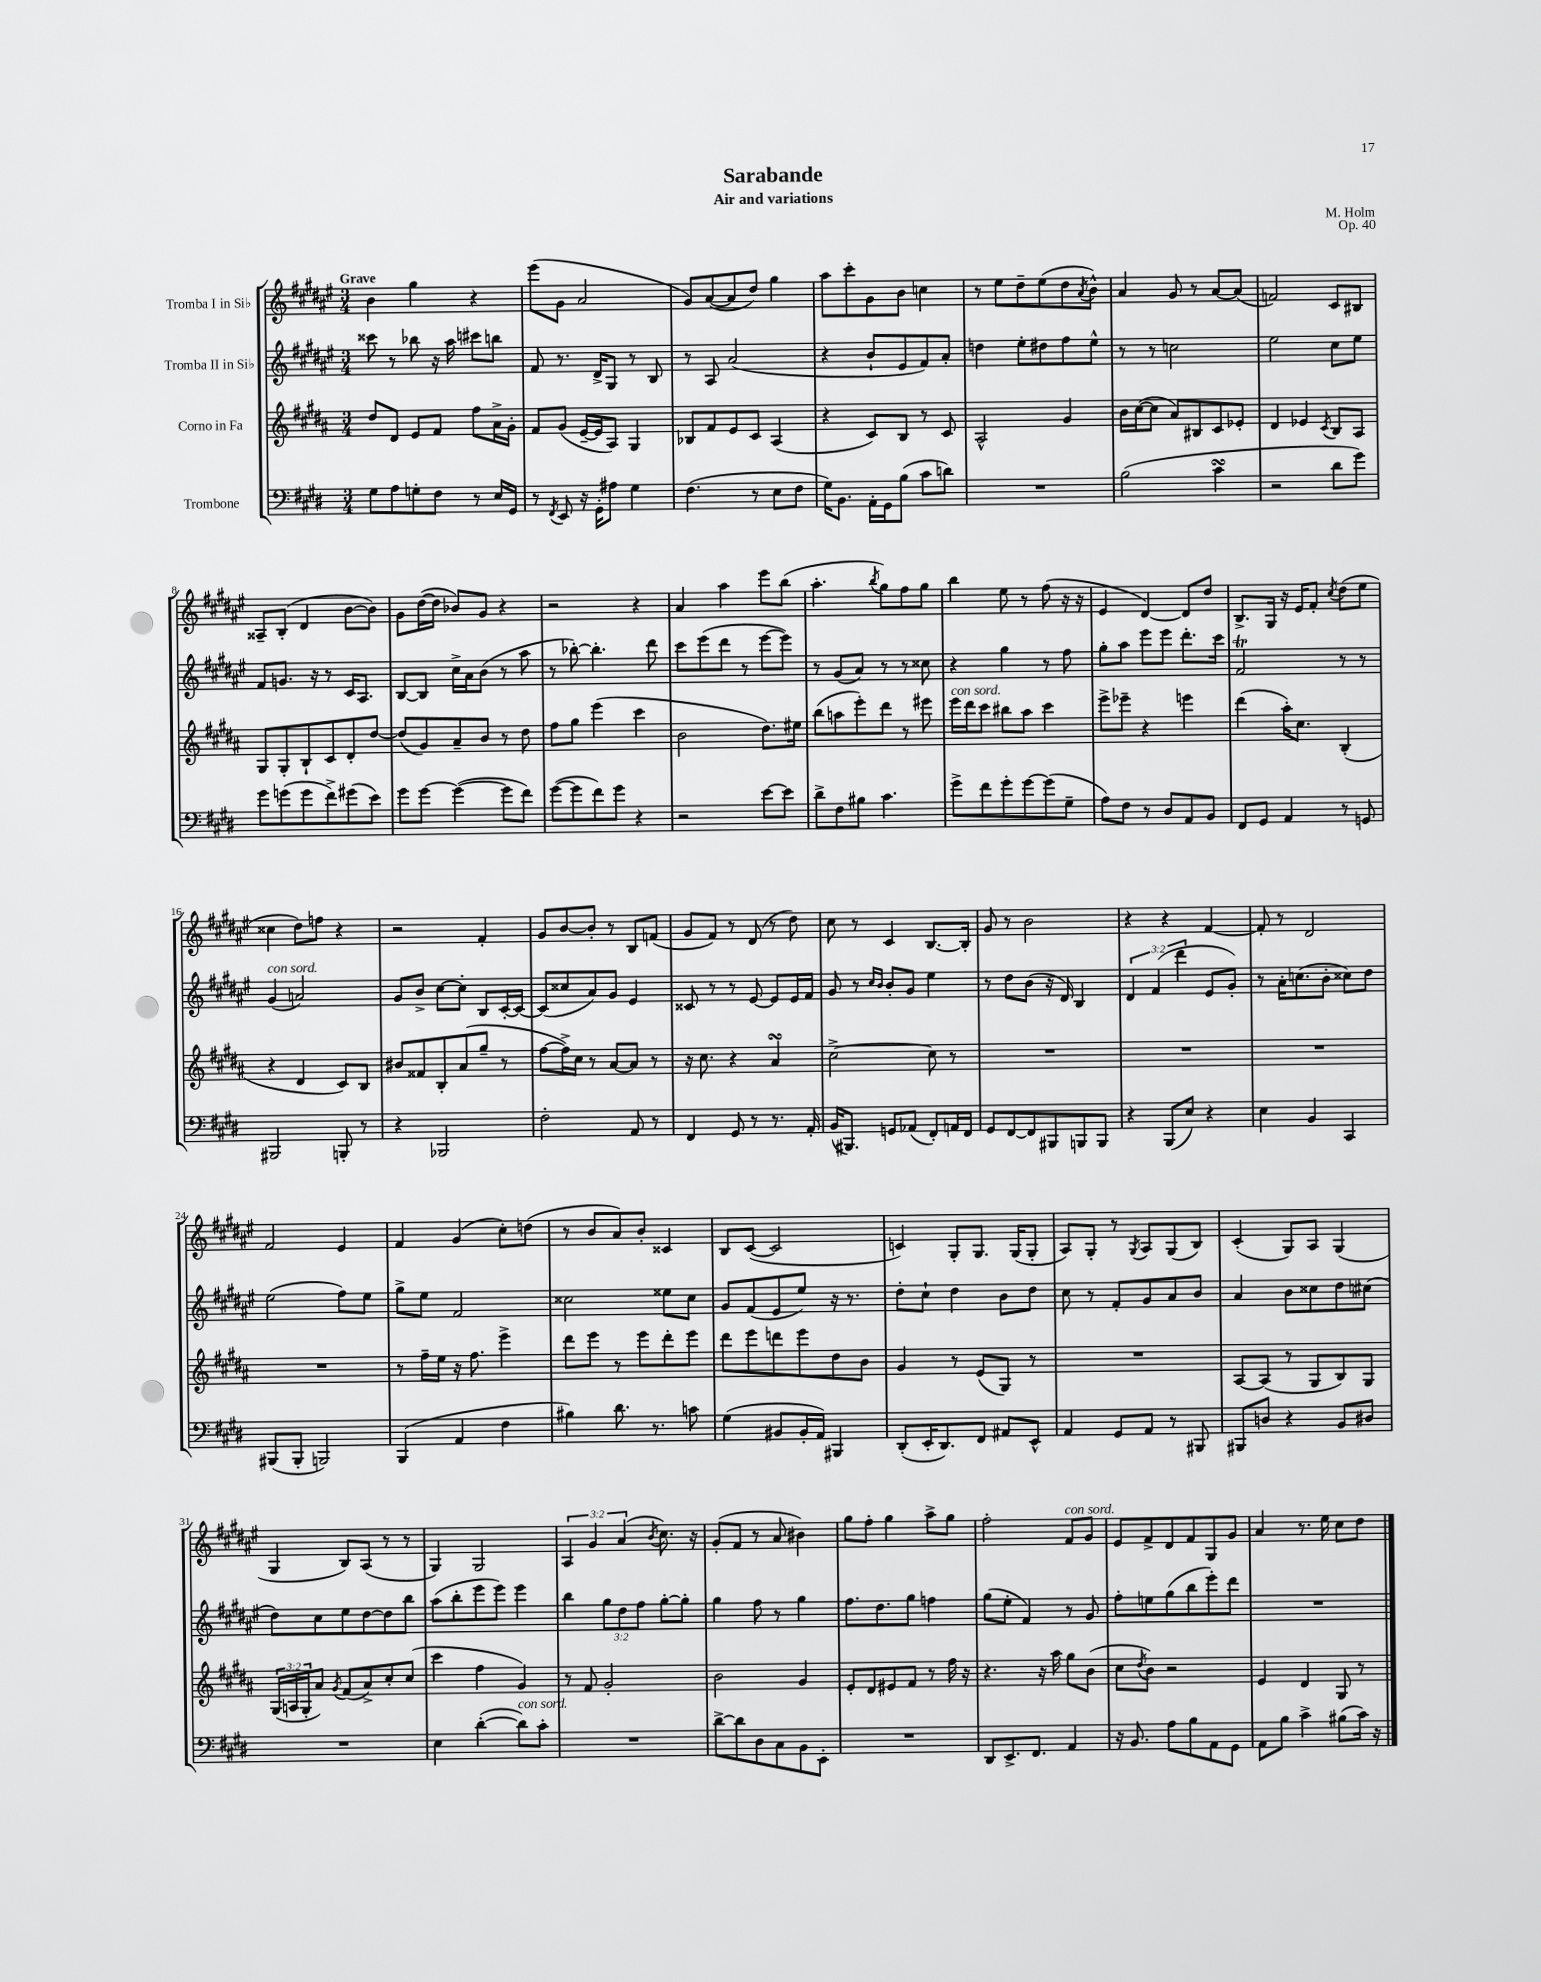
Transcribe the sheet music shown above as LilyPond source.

\header { title = "Sarabande" composer = "M. Holm" subtitle = "Air and variations" opus = "Op. 40" }
<<
\new StaffGroup <<
\new Staff = "s0" \with { instrumentName = "Tromba I in Sib" } {
    \clef treble \key fis \major \numericTimeSignature \time 3/4 \override Staff.TupletNumber.text = #tuplet-number::calc-fraction-text \tempo "Grave"
    b'4 gis''4 r4 |
    eis'''8( gis'8 ais'2 |
    gis'8) ais'8~( ais'8 dis''8) gis''4 |
    ais''8 cis'''8-. gis'8 b'8 c''4 |
    r8 eis''8 dis''8-- eis''8( dis''8 \acciaccatura { ais'8 } b'8-^) |
    ais'4 gis'8 r8 ais'8~ ais'8( |
    f'2) cis'8 bis8 |
    aisis8-- b8-.( dis'4 b'8~ b'8) |
    gis'8 dis''16~( dis''16 bes'8) gis'8 r4 |
    r2 r4 |
    ais'4 ais''4 eis'''8 b''8( |
    ais''4.-. \acciaccatura { b''8 } gis''8) fis''8 gis''8 |
    b''4 eis''8 r8 fis''8( r16 r16 |
    eis'4 dis'4~) dis'8 dis''8 |
    b8.-> gis16 r16 eis'16 fis'8-. \acciaccatura { cis''8 } dis''8( eis''8 |
    cisis''4 dis''8) f''8 r4 |
    r2 fis'4-. |
    gis'8 b'8~ b'8-. r8 b8 f'8( |
    gis'8 fis'8) r8 dis'8( r8 dis''8) |
    cis''8 r8 cis'4 b8.~ b16-. |
    gis'8 r8 b'2 |
    r4 r4 fis'4~ |
    fis'8-. r8 dis'2 |
    fis'2 eis'4 |
    fis'4 gis'4( cis''8-.) d''8( |
    r8 b'8 ais'8) b'8-. cisis'4 |
    b8 cis'8~( cis'2 |
    c'4) gis8-. gis8. gis16( gis8-. |
    ais8) gis8-. r8 \acciaccatura { gis8 } ais8 gis8( b8) |
    cis'4-.( gis8) ais8 gis4( |
    gis4 b8) ais8( r8 r8 |
    gis4) gis2 |
    \tuplet 3/2 { ais4 gis'4 ais'4( } \acciaccatura { b'8 } cis''8.) r16 |
    gis'8-.( fis'8 r8 ais'8 bis'4) |
    gis''8 fis''8-. gis''4 ais''8-> gis''8 |
    fis''2-. fis'8^\markup { \italic "con sord." } gis'8 |
    eis'8 fis'8-> dis'8 fis'8 gis8 gis'8 |
    ais'4 r8. eis''16 cis''8 dis''8 \bar "|." |
}
\new Staff = "s1" \with { instrumentName = "Tromba II in Sib" } {
    \clef treble \key fis \major \numericTimeSignature \time 3/4 \override Staff.TupletNumber.text = #tuplet-number::calc-fraction-text
    cisis'''8 r8 bes''8 r16 ais''16 cis'''8 b''8 |
    fis'8 r8. dis'16-> gis8 r8 b8 |
    r8 ais8 ais'2( |
    r4 b'8-! eis'8 fis'8) ais'8-. |
    d''4 eis''8-. dis''8 fis''8 eis''8-^ |
    r8 r8 c''2 |
    eis''2 cis''8 eis''8 |
    fis'8 g'8. r16 r8 cis'16 ais8. |
    b8~ b8 cis''16-> ais'16 b'8( r8 ais''8 |
    r8 bes''8~-.) bes''4.-. dis'''8 |
    cis'''8 eis'''8( dis'''8 r8 eis'''8~ eis'''8) |
    r8 gis'8( ais'8) r8 r8 cisis''8 |
    r4 gis''4 r8 fis''8 |
    gis''8-. ais''8 eis'''8 eis'''8 dis'''8.-. cis'''16 |
    fis'2\trill r8 r8 |
    gis'4^\markup { \italic "con sord." }( a'2) |
    gis'8 b'8-> cis''8~ cis''8-. b8 cis'16~-. cis'16~ |
    cis'8( cisis''8 ais'8) gis'8 eis'4 |
    cisis'8 r8 r8 eis'8~ eis'8 eis'16 fis'16 |
    gis'8 r8 \grace { cis''16 b'16 } b'8-. gis'8 eis''4 |
    r8 dis''8 b'8( r16 dis'16) b4 |
    \tuplet 3/2 { dis'4 fis'4( dis'''4 } eis'8 gis'8-.) |
    r8 ais'16-. c''8.( b'8-. cisis''8) dis''8 |
    eis''2( fis''8) eis''8 |
    gis''8-> eis''8 fis'2 |
    cisis''2 eisis''8 cisis''8 |
    gis'8 fis'8( eis'8 eis''8) r16 r8. |
    dis''8-. cis''8-! dis''4 b'8 dis''8 |
    cis''8 r8 fis'8-. gis'8 ais'8 b'8 |
    ais'4 b'8 cisis''8 dis''8 cis''8( |
    dis''8) cis''8 eis''8 dis''8~ dis''8 b''8 |
    ais''8( b''8-. eis'''8 eis'''8) eis'''4 |
    b''4 \tuplet 3/2 { gis''8 dis''8 fis''8 } gis''8~-. gis''8-. |
    gis''4 fis''8 r8 gis''4 |
    fis''8. dis''8. gis''8 f''4 |
    gis''8( eis''8-. fis'4) r8 gis'8 |
    fis''8-. e''8 gis''8( b''8 eis'''8-.) dis'''8 |
    R2. \bar "|." |
}
\new Staff = "s2" \with { instrumentName = "Corno in Fa" } {
    \clef treble \key b \major \numericTimeSignature \time 3/4 \override Staff.TupletNumber.text = #tuplet-number::calc-fraction-text
    dis''8 dis'8 e'8 fis'8 fis''8 ais'16-> gis'16-. |
    fis'8 gis'8( e'16~-- e'16 ais8) gis4 |
    bes8 fis'8 e'8 cis'8 ais4( |
    r4 cis'8) b8 r8 cis'8 |
    ais2-^ gis'4 |
    b'16 cis''16~( cis''8 ais'8) bis8 cis'8 ees'8-. |
    dis'4 ees'4 \acciaccatura { cis'8 } b8 ais8 |
    gis8 gis8-. b8-! cis'8 dis'8-. dis''8~ |
    dis''8( gis'8) ais'8-- b'8 r8 dis''8 |
    fis''8 gis''8 e'''4( cis'''4 |
    b'2 dis''8.) eis''16 |
    b''8( a''8 e'''8-.) dis'''8 r8 eis'''8 |
    e'''16^\markup { \italic "con sord." } dis'''16 cis'''8 bis''8 ais''8 cis'''4 |
    e'''8-> ees'''8-- r4 e'''4 |
    dis'''4( ais''16-.) cis''8. b4-.( |
    r4 dis'4 cis'8) b8 |
    bis'8 fisis'8 b8-. ais'8( gis''8-- r8 |
    fis''8~ fis''16->) cis''16 r8 ais'8~ ais'8 r8 |
    r16 cis''8. r4 ais'4\turn |
    cis''2~-> cis''8 r8 |
    R2. |
    R2. |
    R2. |
    R2. |
    r8 fis''16-- e''16 r16 fis''8. e'''4-> |
    dis'''8 e'''8 r8 e'''8 dis'''8-. e'''8 |
    dis'''8 e'''8 d'''8 e'''8 dis''8 b'8 |
    gis'4 r8 e'8( gis8) r8 |
    R2. |
    ais8~ ais8( r8 gis8 b8) gis8 |
    \tuplet 3/2 { gis16( a16 gis16-. } ais'8) \acciaccatura { gis'8 } fis'8( ais'8->) cis''8-. cis''8( |
    cis'''4 fis''4 gis'4) |
    r8 fis'8 gis'2-. |
    b'2 gis'4 |
    e'8-. dis'8 eis'8 fis'8 r8 fis''16 r16 |
    r4. r16 ais''16 gis''8 b'8( |
    cis''8 \acciaccatura { dis''8 } b'8) r2 |
    e'4 dis'4 gis8 r8 \bar "|." |
}
\new Staff = "s3" \with { instrumentName = "Trombone" } {
    \clef bass \key e \major \numericTimeSignature \time 3/4
    gis8 a8 g8-. fis8 r8 e16 gis,16 |
    r8 \acciaccatura { fis,8 } e,8 r16 gis,16-. ais8 gis4 |
    fis4.( r8 e8 fis8 |
    gis16) b,8. a,16-. gis,16 b8( cis'8 d'8) |
    R2. |
    b2( cis'4\turn |
    r2 dis'8 gis'8) |
    gis'8 g'8( g'8 fis'8->) gis'8( e'8) |
    gis'8 gis'8~ gis'4~( gis'8 fis'8) |
    gis'8~( gis'8 fis'8) gis'8 r4 |
    r2 e'8~ e'8 |
    dis'8-> fis8 bis8 cis'4. |
    gis'8-> fis'8 gis'8-. gis'8~ gis'8( gis8-- |
    a8) fis8 r8 dis8 a,8 b,8 |
    fis,8 gis,8 a,4 r8 g,8 |
    bis,,2 b,,8-. r8 |
    r4 bes,,2 |
    fis2-. a,8 r8 |
    fis,4 gis,8 r8 r8. a,16-. |
    b,16( bis,,8.) g,8 aes,8( fis,8-.) a,16 fis,16 |
    gis,8 fis,8~ fis,8 bis,,8 b,,8 b,,8 |
    r4 b,,8( e8) r4 |
    e4 b,4 cis,4 |
    bis,,8( bis,,8-. b,,2) |
    b,,4( a,4 fis4 |
    bis4) dis'8. r8. c'8 |
    gis4( bis,8 bis,16-. a,16) bis,,4 |
    dis,8-.( e,16-. dis,8.) fis,8 ais,8 e,8-^ |
    a,4 gis,8 a,8 r8 bis,,8 |
    bis,,8 d8 r4 b,8 dis8 |
    R2. |
    e4 dis'4~-.( dis'8^\markup { \italic "con sord." }) cis'8-. |
    R2. |
    dis'8~-> dis'8 dis8 cis8 b,8 e,8-. |
    R2. |
    dis,8 e,8.-> fis,8. a,4 |
    r16 b,8. a8 b8 a,8 gis,8 |
    a,8 b8 cis'4-> bis8( cis'16) r16 \bar "|." |
}
>>
>>
